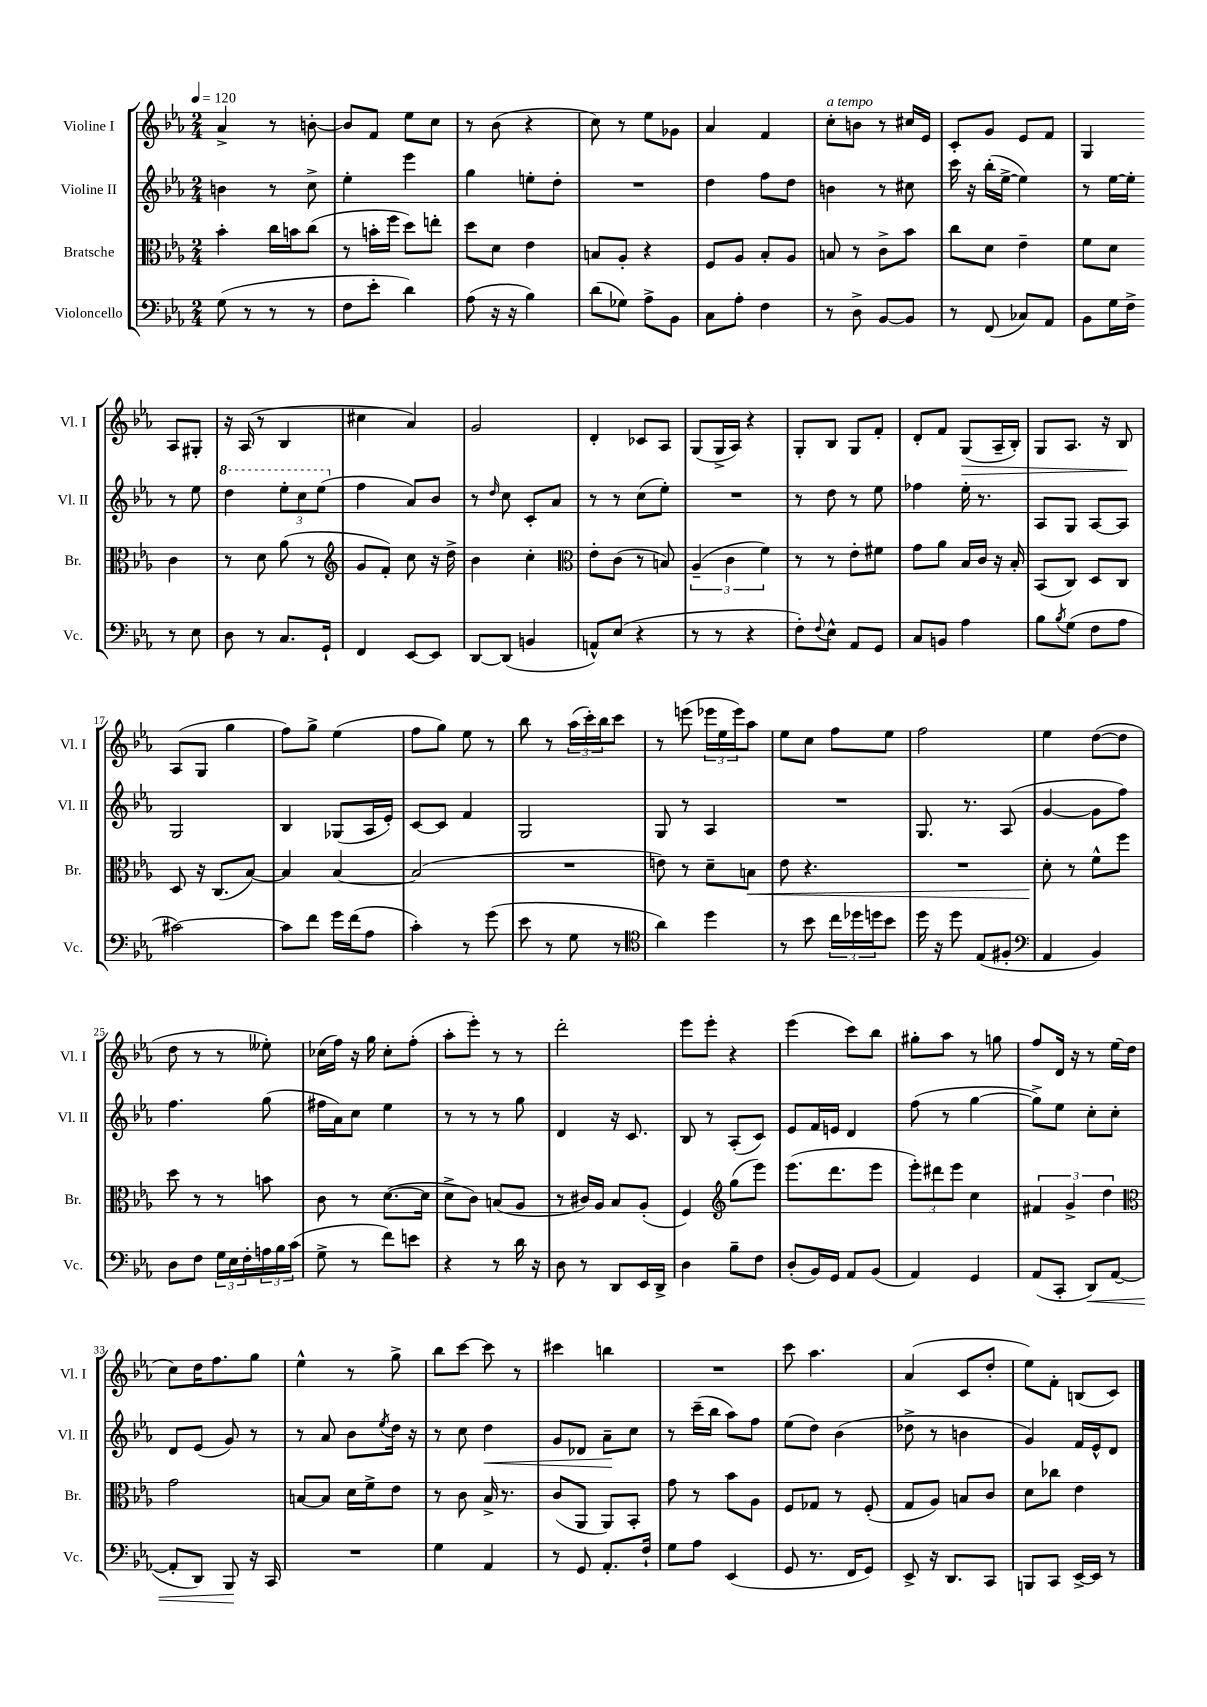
<<
\new StaffGroup <<
\new Staff = "s0" \with { instrumentName = "Violine I" shortInstrumentName = "Vl. I" } {
    \clef treble \key ees \major \numericTimeSignature \time 2/4 \tempo 4 = 120
    aes'4-> r8 b'8~-. |
    b'8 f'8 ees''8 c''8 |
    r8 bes'8( r4 |
    c''8) r8 ees''8 ges'8 |
    aes'4 f'4 |
    c''8-.^\markup { \italic "a tempo" } b'8 r8 cis''16 ees'16 |
    c'8-. g'8 ees'8 f'8 |
    g4 aes8 gis8-. |
    r16 aes16( r8 bes4 |
    cis''4 aes'4) |
    g'2 |
    d'4-. ces'8 aes8 |
    g8( g16-> aes16) r4 |
    g8-. bes8 g8 f'8-. |
    d'8-. f'8 g8\>( aes16-- bes16-.) |
    g8 aes8. r16 bes8\! |
    aes8( g8 g''4 |
    f''8) g''8-> ees''4( |
    f''8 g''8) ees''8 r8 |
    bes''8 r8 \tuplet 3/2 { aes''16( c'''16-.) bes''16 } c'''8 |
    r8 e'''8( \tuplet 3/2 { ees'''16 ees''16 ees'''16) } aes''8 |
    ees''8 c''8 f''8 ees''8 |
    f''2 |
    ees''4 d''8~( d''8 |
    d''8 r8 r8 eeses''8-.) |
    ces''16( f''16) r16 g''16 ces''8-. f''8-.( |
    aes''8-. ees'''8-.) r8 r8 |
    d'''2-. |
    ees'''8 ees'''8-. r4 |
    ees'''4( c'''8) bes''8 |
    gis''8-. aes''8 r8 g''8 |
    f''8 d'16 r16 r8 ees''16( d''16 |
    c''8) d''16 f''8. g''8 |
    ees''4-^ r8 g''8-> |
    bes''8 c'''8~ c'''8 r8 |
    cis'''4 b''4 |
    R2 |
    c'''8 aes''4. |
    aes'4( c'8 d''8-. |
    ees''8) f'8-. b8( c'8) \bar "|." |
}
\new Staff = "s1" \with { instrumentName = "Violine II" shortInstrumentName = "Vl. II" } {
    \clef treble \key ees \major \numericTimeSignature \time 2/4
    b'4 r8 c''8-> |
    ees''4-. ees'''4 |
    g''4 e''8-. d''8-. |
    R2 |
    d''4 f''8 d''8 |
    b'4 r8 cis''8 |
    c'''16 r16 bes''16-.( ees''16~-> ees''4) |
    r8 ees''16~ ees''16-. r8 ees''8 |
    \ottava #1 d'''4 \tuplet 3/2 { ees'''8-. c'''8 ees'''8( \ottava #0 } |
    f''4 aes'8) bes'8 |
    r8 \grace { d''16 } c''8 c'8-. aes'8 |
    r8 r8 c''8( ees''8-.) |
    R2 |
    r8 d''8 r8 ees''8 |
    fes''4 ees''16-. r8. |
    aes8 g8 aes8~ aes8 |
    g2 |
    bes4 ges8( aes16 ees'16-.) |
    c'8~ c'8 f'4 |
    g2 |
    g8 r8 aes4 |
    R2 |
    g8. r8. aes8( |
    g'4~ g'8 f''8) |
    f''4. g''8( |
    fis''16 aes'16) c''8 ees''4 |
    r8 r8 r8 g''8 |
    d'4 r16 c'8. |
    bes8 r8 aes8-.( c'8) |
    ees'8 f'16 e'16 d'4 |
    f''8( r8 g''4~ |
    g''8->) ees''8 c''8-. c''8-. |
    d'8 ees'8( g'8) r8 |
    r8 aes'8 bes'8 \acciaccatura { ees''8 } d''16 r16 |
    r8 c''8 d''4\< |
    g'8 des'8 aes'8--\! c''8 |
    r8 c'''16--( bes''16 aes''8) f''8 |
    ees''8( d''8) bes'4( |
    des''8-> r8 b'4 |
    g'4) f'16 ees'16-^ d'8 \bar "|." |
}
\new Staff = "s2" \with { instrumentName = "Bratsche" shortInstrumentName = "Br." } {
    \clef alto \key ees \major \numericTimeSignature \time 2/4
    bes'4-. c''16 b'16 c''8( |
    r8 b'16-. f''16 d''8) e''8-. |
    d''8 d'8 ees'4 |
    b8 aes8-. r4 |
    f8 aes8 bes8-. aes8 |
    b8 r8 c'8-> bes'8 |
    c''8 d'8 ees'4-- |
    f'8 d'8 c'4 |
    r8 d'8 aes'8( r8 |
    \clef treble g'8 f'8-.) c''8 r16 d''16-> |
    bes'4 c''4-. |
    \clef alto ees'8-. c'8( r8 b8) |
    \tuplet 3/2 { aes4--( c'4 f'4) } |
    r8 r8 ees'8-. fis'8 |
    g'8 aes'8 bes16 c'16 r16 bes16-. |
    bes,8( c8) d8 c8 |
    d8 r16 c8.( bes8~) |
    bes4 bes4~ |
    bes2( |
    R2 |
    e'8) r8 d'8-- b8\< |
    ees'8 r4. |
    R2 |
    d'8-.\! r8 f'8-^ f''8 |
    d''8 r8 r8 b'8 |
    c'8 r8 d'8.~( d'16 |
    d'8-> c'8) b8( aes8 |
    r8 cis'16) aes16 bes8 aes8-.( |
    f4) \clef treble g''8( ees'''8) |
    ees'''8.( d'''8. ees'''8 |
    \tuplet 3/2 { ees'''8-.) dis'''8 ees'''8 } c''4 |
    \tuplet 3/2 { fis'4 g'4-> d''4 } |
    \clef alto g'2 |
    b8~ b8 d'16 f'16-> ees'8 |
    r8 c'8 bes16-> r8. |
    c'8( aes,8 aes,8) bes,8-. |
    g'8 r8 bes'8 aes8 |
    f8 ges8 r8 f8-.( |
    g8 aes8) b8 c'8 |
    d'8 ces''8 ees'4 \bar "|." |
}
\new Staff = "s3" \with { instrumentName = "Violoncello" shortInstrumentName = "Vc." } {
    \clef bass \key ees \major \numericTimeSignature \time 2/4
    g8( r8 r8 r8 |
    f8 ees'8-. d'4) |
    aes8( r16 r16 bes4) |
    d'8( ges8) aes8-> bes,8 |
    c8 aes8-. f4 |
    r8 d8-> bes,8~ bes,8 |
    r8 f,8( ces8) aes,8 |
    bes,8 g16 f16-> r8 ees8 |
    d8 r8 c8. g,16-! |
    f,4 ees,8~ ees,8 |
    d,8~ d,8( b,4 |
    a,8-^) ees8( r4 |
    r8 r8 r4 |
    f8-.) \appoggiatura { f8 } ees8-^ aes,8 g,8 |
    c8 b,8 aes4 |
    bes8 \acciaccatura { bes8 } g8( f8 aes8 |
    cis'2~) |
    cis'8 f'8 g'16 f'16( aes8 |
    c'4-.) r8 g'8( |
    ees'8 r8 g8 r8 |
    \clef tenor aes'4) d''4 |
    r8 bes'8 \tuplet 3/2 { c''16 des''16 d''16 } bes'8 |
    d''16 r16 d''8 ees8( fis8-. |
    \clef bass aes,4 bes,4) |
    d8 f8 \tuplet 3/2 { g16 ees16 f16-. } \tuplet 3/2 { a16 bes16 c'16( } |
    g8-> r8 f'8) e'8 |
    r4 r8 d'16 r16 |
    d8 r8 d,8 ees,16 d,16-> |
    d4 bes8-- f8 |
    d8-.( bes,16) g,16 aes,8 bes,8( |
    aes,4) g,4 |
    aes,8( c,8-. d,8\<) aes,8~( |
    aes,8-. d,8) bes,,8\! r16 c,16 |
    R2 |
    g4 aes,4 |
    r8 g,8 aes,8.-. f16-! |
    g8 aes8 ees,4( |
    g,8 r8. f,16 g,8) |
    ees,8-> r16 d,8. c,8 |
    b,,8 c,8 ees,16~-> ees,16 r8 \bar "|." |
}
>>
>>
